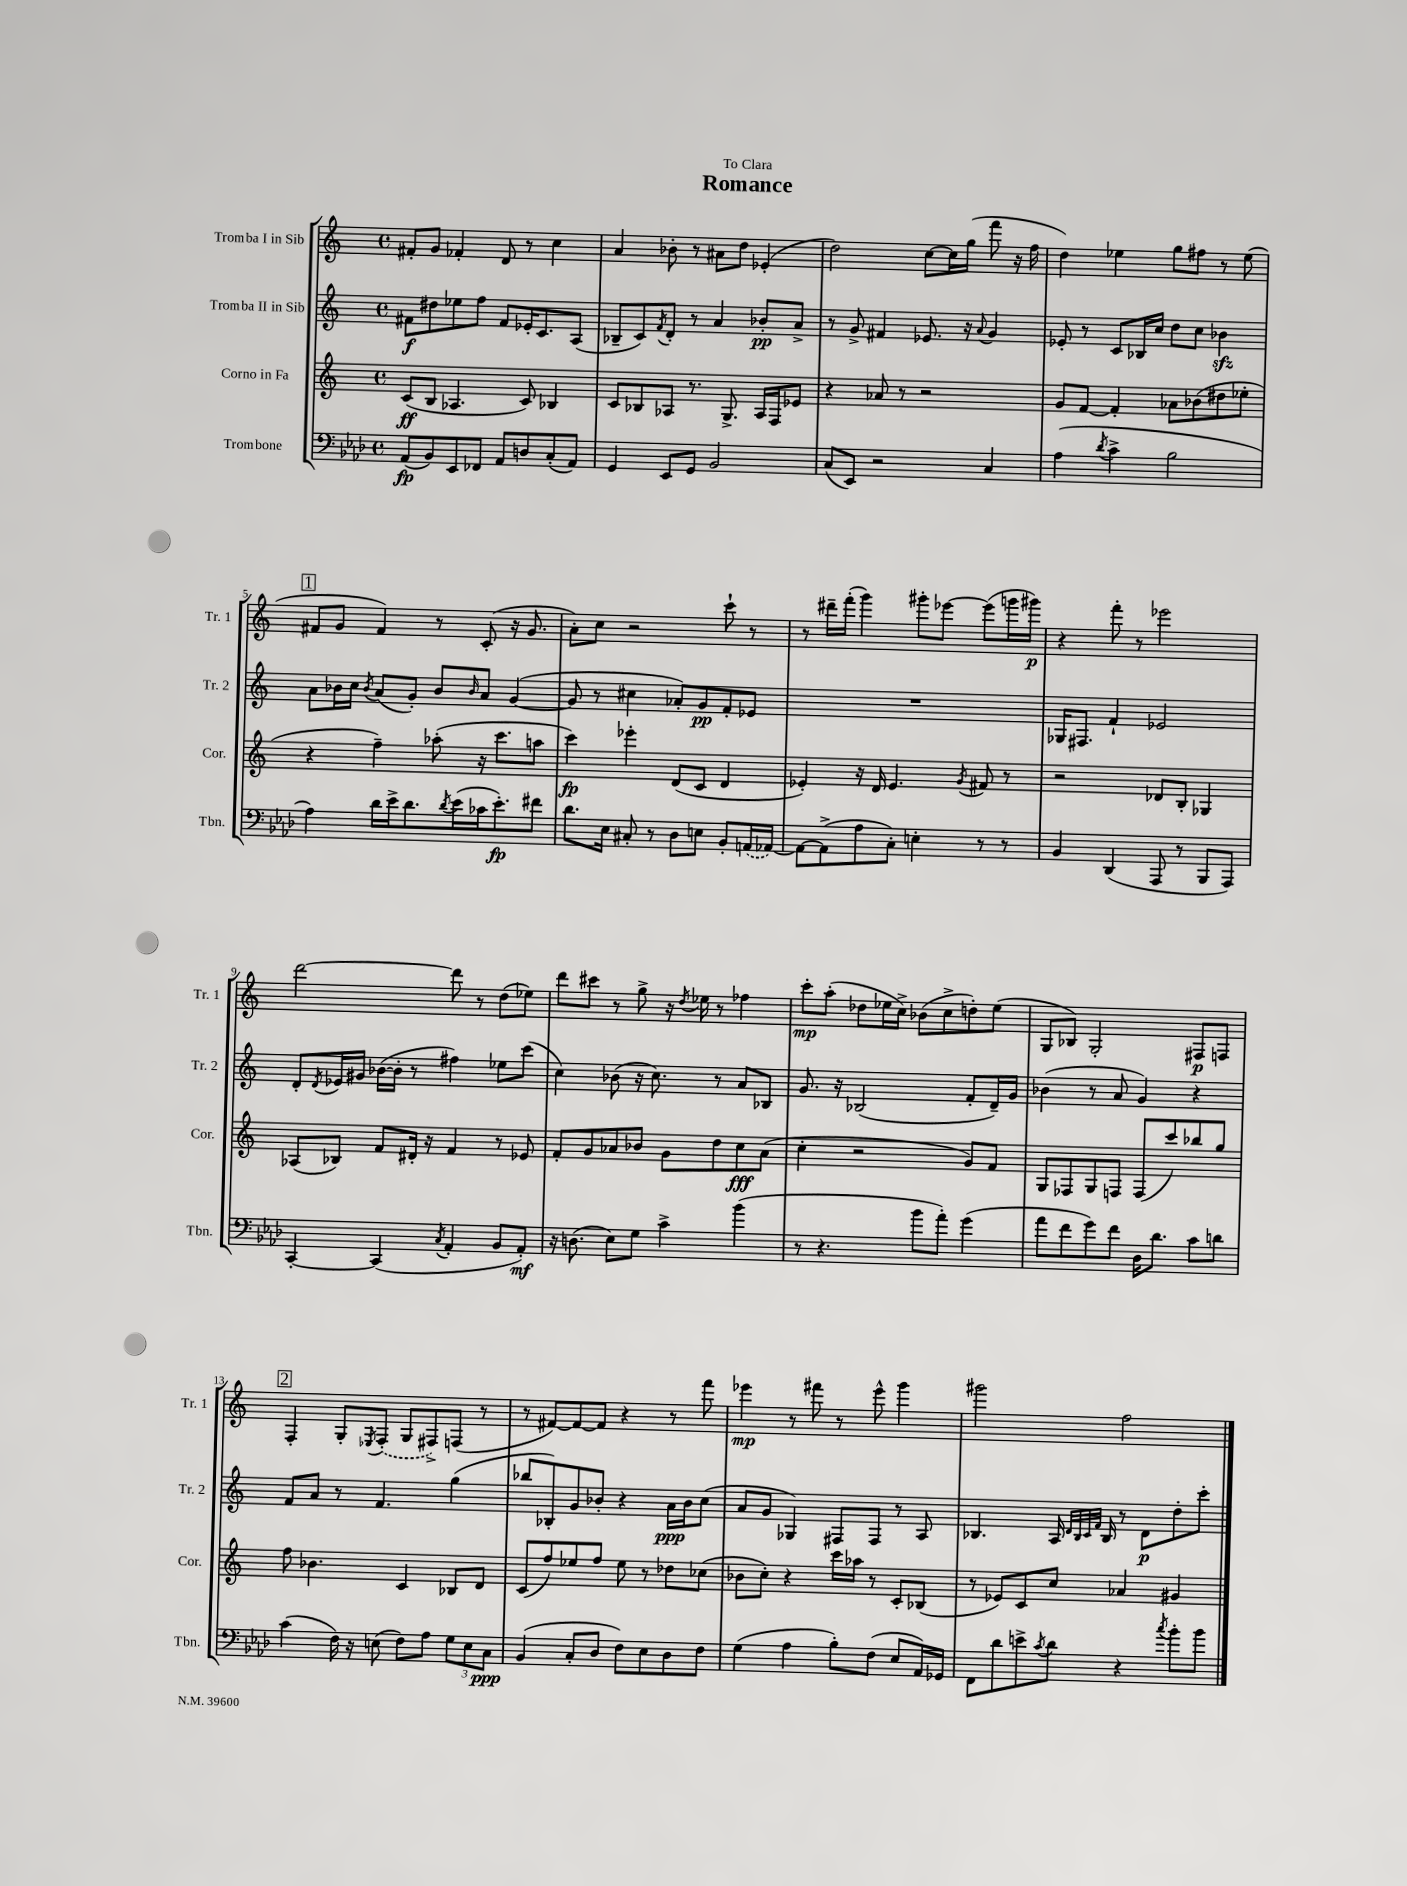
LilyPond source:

\header { title = "Romance" dedication = "To Clara" }
<<
\new StaffGroup <<
\new Staff = "s0" \with { instrumentName = "Tromba I in Sib" shortInstrumentName = "Tr. 1" } {
    \clef treble \key c \major \defaultTimeSignature \time 4/4
    fis'8-. g'8 fes'4-. d'8 r8 c''4 |
    a'4 bes'8-. r8 ais'8 d''8 ees'4-.( |
    d''2) c''8~ c''16 g''16( f'''8 r16 f''16 |
    d''4) ees''4 g''8 fis''8 r8 ees''8( |
    \mark \markup { \box "1" } fis'8 g'8 fis'4) r8 c'8-.( r16 g'8. |
    a'8-.) c''8 r2 c'''8-! r8 |
    r8 dis'''16-- f'''16-.( g'''4) gis'''8-. ees'''8~ ees'''8( g'''16 gis'''16\p) |
    r4 f'''8-. r8 ees'''2 |
    d'''2~ d'''8 r8 d''8( ees''8) |
    d'''8 cis'''8 r8 g''8-> r16 \acciaccatura { d''8 } ees''16 r8 fes''4 |
    c'''8-.\mp a''8-.( des''8 ees''16 c''16->) bes'8( c''8-> d''8-.) ees''8( |
    g8 bes8) g2-. fis8\p f8 |
    \mark \markup { \box "2" } f4-. g8-. \acciaccatura { ees8 } \once \slurDashed f8-.( g8 fis8->) f8( r8 |
    r8 fis'8~) fis'8~ fis'8 r4 r8 f'''8 |
    ees'''4\mp r8 fis'''8 r8 ees'''8-^ g'''4 |
    gis'''2 f''2 \bar "|." |
}
\new Staff = "s1" \with { instrumentName = "Tromba II in Sib" shortInstrumentName = "Tr. 2" } {
    \clef treble \key c \major \defaultTimeSignature \time 4/4
    fis'8\f dis''8 ees''8 f''8 fis'8 ees'16-. c'8. a8( |
    bes8-- c'8) \acciaccatura { f'8 } d'8-. r8 a'4 bes'8-.\pp a'8-> |
    r8 g'8-> fis'4 ees'8. r16 \appoggiatura { a'8 } g'4 |
    ees'8-. r8 c'8 bes16 c''16 d''8 c''8 bes'4\sfz |
    \mark \markup { \box "1" } a'8 bes'16 c''16 \acciaccatura { bes'8 } a'8( g'8-.) bes'8 \grace { bes'16 } a'8 g'4~( |
    g'8 r8 cis''4 aes'8-.) g'8\pp f'8-. ees'8 |
    R1 |
    ges16 fis8. f'4-! ees'2 |
    d'8-. \acciaccatura { d'8 } ees'16 gis'16 bes'16~( bes'16-. r8 fis''4) ees''8 c'''8( |
    c''4) bes'8( r16 c''8.) r8 a'8 bes8 |
    g'8. r16 bes2( f'8-. d'16--) g'16 |
    bes'4( r8 a'8 g'4) r4 |
    \mark \markup { \box "2" } f'8 a'8 r8 f'4. g''4( |
    bes''8 bes8-.) g'8 bes'8-. r4 a'16\ppp bes'16 c''8( |
    a'8 g'8 ges4) fis8 fis8 r8 a8 |
    bes4. a16 \grace { d'32 bes32 c'32 f'32 } bes16 r8 d'8\p d''8-. c'''8-. \bar "|." |
}
\new Staff = "s2" \with { instrumentName = "Corno in Fa" shortInstrumentName = "Cor." } {
    \clef treble \key c \major \defaultTimeSignature \time 4/4
    c'8\ff( b8 aes4. c'8) bes4 |
    c'8 bes8 aes8 r8. g8.-> aes16 f16 ees'8 |
    r4 aes'8 r8 r2 |
    g'8 f'8~ f'4-. aes'8 bes'8( dis''8 ees''8-. |
    \mark \markup { \box "1" } r4 f''4--) aes''8-.( r16 c'''8. a''8 |
    c'''4\fp) ees'''4-. d'8( c'8 d'4 |
    ees'4-.) r16 d'16 ees'4. \acciaccatura { g'8 } fis'8 r8 |
    r2 des'8 b8-. ges4 |
    aes8( bes8) f'8 dis'16-. r16 f'4 r8 ees'8 |
    f'8-. g'8 aes'8 bes'8 g'8 d''8 c''8\fff aes'8( |
    c''4-. r2 g'8) f'8 |
    g8 fes8 g8 f8 f8( c'''8) bes''8 g''8 |
    \mark \markup { \box "2" } f''8 bes'4. c'4 bes8 d'8 |
    c'8( f''8) ees''8 f''8 ees''8 r8 des''8 ces''8( |
    bes'8 c''8-.) r4 c'''16 aes''16 r8 c'8-. bes8( |
    r8 ees'8) c'8 c''8 aes'4 gis'4 \bar "|." |
}
\new Staff = "s3" \with { instrumentName = "Trombone" shortInstrumentName = "Tbn." } {
    \clef bass \key aes \major \defaultTimeSignature \time 4/4
    aes,8\fp( bes,8) ees,8 fes,8 aes,8 d8 c8-.( aes,8) |
    g,4 ees,8 g,8 bes,2 |
    c8( ees,8) r2 c4 |
    aes4( \acciaccatura { des'8 } c'4-> bes2 |
    \mark \markup { \box "1" } aes4) des'16 ees'16-> des'8. \acciaccatura { des'8 } ees'16( ces'16 ees'8.-.\fp) fis'8 |
    des'8. ees16 cis8-. r8 des8 e8 bes,8-. \once \slurDashed a,16( aes,16~) |
    aes,8~ aes,8->( aes8 c8-.) e4-. r8 r8 |
    bes,4 des,4( aes,,8 r8 bes,,8 aes,,8) |
    c,4~-. c,4( \acciaccatura { c8 } aes,4-. bes,8 aes,8-.\mf) |
    r16 d8.( ees8) g8 c'4-> bes'4( |
    r8 r4. bes'8 aes'8-.) g'4( |
    aes'8 f'8 g'8) f'8 des16 des'8. c'8 d'8 |
    \mark \markup { \box "2" } c'4( f16) r16 e8( f8) aes8 \tuplet 3/2 { g8 e8 c8\ppp } |
    bes,4( c8-. des8 f8) ees8 des8 f8 |
    g4( aes4 bes8-.) f8( ees8 aes,16) ges,16 |
    f,8 des'8 e'8-> \acciaccatura { c'8 } des'8 r4 \acciaccatura { c''8 } bes'8-. bes'8 \bar "|." |
}
>>
>>
